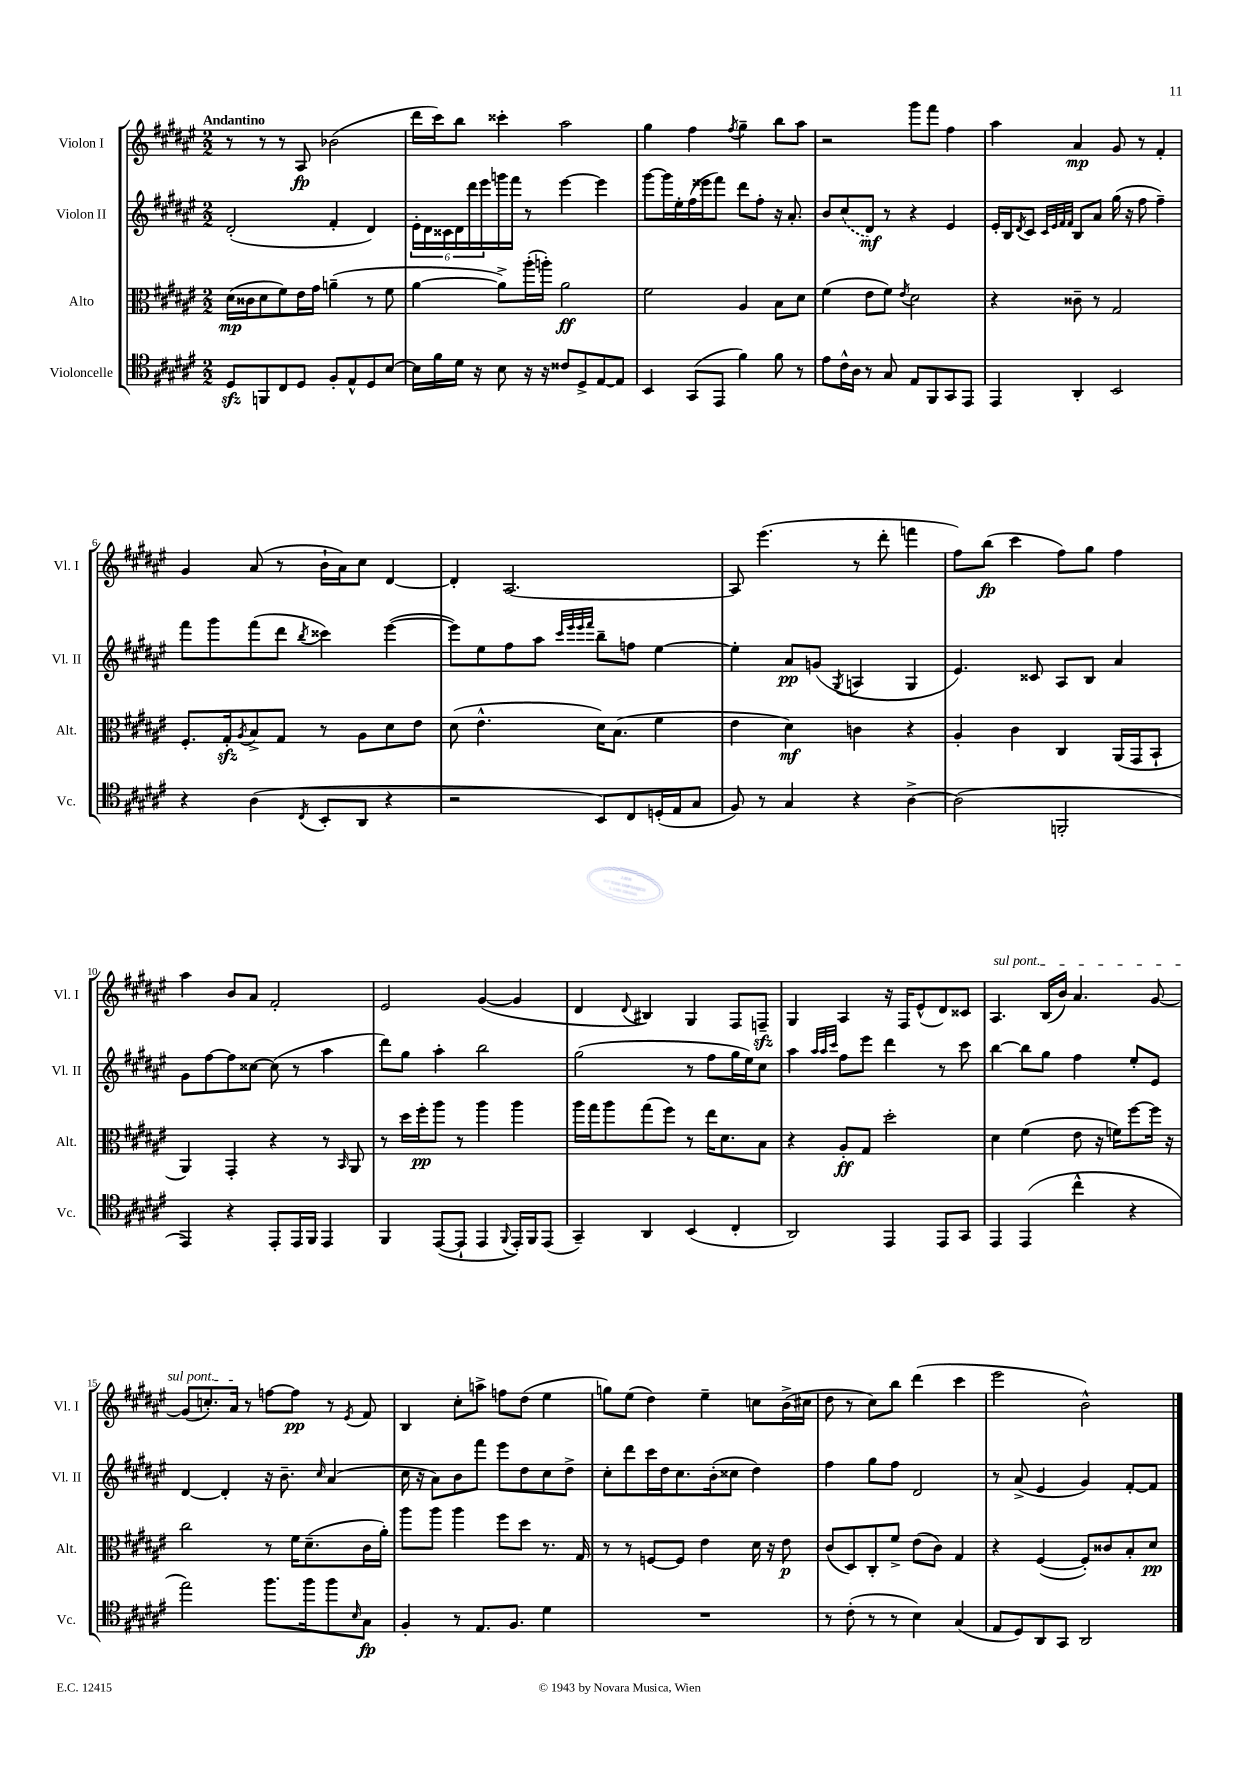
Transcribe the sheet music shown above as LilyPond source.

<<
\new StaffGroup <<
\new Staff = "s0" \with { instrumentName = "Violon I" shortInstrumentName = "Vl. I" } {
    \clef treble \key fis \major \numericTimeSignature \time 2/2 \tempo "Andantino"
    r8 r8 r8 ais8\fp bes'2( |
    dis'''16 cis'''16) b''8 cisis'''4-. ais''2 |
    gis''4 fis''4 \acciaccatura { fis''8 } gis''4-- b''8 ais''8 |
    r2 gis'''8 fis'''8 fis''4 |
    ais''4 ais'4\mp gis'8 r8 fis'4-. |
    gis'4 ais'8( r8 b'16-! ais'16) cis''8 dis'4~ |
    dis'4-. ais2.~ |
    ais8 eis'''4.( r8 dis'''8-. f'''4 |
    fis''8) b''8\fp( cis'''4 fis''8) gis''8 fis''4 |
    ais''4 b'8 ais'8 fis'2-. |
    eis'2 gis'4~( gis'4 |
    dis'4 \appoggiatura { dis'8 } bis4) gis4 fis8 f8--\sfz |
    gis4 ais4 r16 fis16 eis'8-^( dis'8) cisis'8 |
    \once \override TextSpanner.bound-details.left.text = \markup { \italic "sul pont." } ais4.\startTextSpan b16( b'16) ais'4. gis'8~ |
    gis'8( c''8.-.) ais'16\stopTextSpan r8 f''8~ f''8\pp r8 \acciaccatura { eis'8 } fis'8 |
    b4 cis''8-. a''8-> f''8 dis''8( eis''4 |
    g''8) eis''8( dis''4) eis''4-- c''8 b'16->( cis''16 |
    dis''8 r8 cis''8) b''8 dis'''4( cis'''4 |
    eis'''2 b'2-^) \bar "|." |
}
\new Staff = "s1" \with { instrumentName = "Violon II" shortInstrumentName = "Vl. II" } {
    \clef treble \key fis \major \numericTimeSignature \time 2/2
    dis'2-.( fis'4-. dis'4) |
    \tuplet 6/4 { eis'16-. dis'16 cisis'16 dis'16 dis'''16 eis'''16 } g'''16 fis'''16 r8 eis'''4~ eis'''4 |
    gis'''8~ gis'''16 eis''16-. fis''16( eisis'''16 fis'''8) dis'''8 fis''8-. r16 ais'8.-. |
    b'8 \once \slurDashed cis''8( dis'8\mf) r8 r4 eis'4 |
    eis'16-. b16 \acciaccatura { dis'8 } cis'8 \grace { cis'32 eis'32 fis'32 fis'32 } b8 ais'8 gis''16( r16 fis''8 fis''4--) |
    fis'''8 gis'''8 fis'''8( dis'''8 \acciaccatura { b''8 } cisis'''4) eis'''4~( |
    eis'''8) eis''8 fis''8 ais''8 \grace { cis'''32 eis'''32 eis'''32 fis'''32 } b''8-- f''8 eis''4~ |
    eis''4-. ais'8\pp g'8( \acciaccatura { gis8 } a4 gis4 |
    eis'4.) cisis'8 ais8 b8 ais'4 |
    gis'8 fis''8~ fis''8 cisis''8~ cisis''8( r8 ais''4 |
    dis'''8) gis''8 ais''4-. b''2 |
    gis''2( r8 fis''8 gis''16 eis''16) cis''8 |
    ais''4 \grace { ais''32 ais''32 cis'''32 } fis''8 eis'''8 dis'''4 r8 cis'''8 |
    b''4~ b''8 gis''8 fis''4 eis''8-. eis'8 |
    dis'4~ dis'4-. r16 b'8.-- \grace { cis''16 } ais'4( |
    cis''16 r16 ais'8) b'8 fis'''8 eis'''8 dis''8 cis''8 dis''8-> |
    cis''8-. dis'''8 cis'''16 dis''16 cis''8. b'16-.( cisis''8 dis''4) |
    fis''4 gis''8 fis''8 dis'2 |
    r8 ais'8->( eis'4 gis'4) fis'8~-. fis'8 \bar "|." |
}
\new Staff = "s2" \with { instrumentName = "Alto" shortInstrumentName = "Alt." } {
    \clef alto \key fis \major \numericTimeSignature \time 2/2
    dis'16\mp( cisis'16 dis'8 fis'8) eis'16 gis'16 a'4--( r8 fis'8 |
    ais'4~ ais'8->) ais''16-.( a''16-.) ais'2\ff |
    fis'2 ais4 b8 dis'8 |
    fis'4( eis'8 fis'8) \acciaccatura { eis'8 } dis'2 |
    r4 cisis'8-- r8 gis2 |
    fis8.-. gis16-.\sfz \acciaccatura { ais8 } b8-> gis8 r8 ais8 dis'8 eis'8 |
    dis'8( eis'4.-^ dis'16) b8.( fis'4 |
    eis'4 dis'4\mf) c'4 r4 |
    ais4-. cis'4 cis4 ais,16( gis,16 b,8-! |
    ais,4) gis,4-. r4 r8 \grace { b,16 } ais,8 |
    r8 dis''16 fis''16-.\pp ais''8 r8 ais''4 ais''4 |
    ais''16 gis''16 ais''8 gis''8( fis''8) r8 eis''16 dis'8. b8 |
    r4 ais8-.\ff gis8 dis''2-. |
    dis'4 fis'4( eis'8 r16 f'16) fis''8~ fis''16 r16 |
    cis''2 r8 fis'16 dis'8.--( cis'16 ais'16-.) |
    ais''8 ais''8 ais''4 fis''8 dis''8 r8. gis16 |
    r8 r8 f8~ f8 eis'4 dis'16 r16 eis'8\p |
    cis'8( dis8) cis8-. fis'8-> eis'8( cis'8) gis4 |
    r4 fis4~( fis8-.) cisis'8 b8-. dis'8\pp \bar "|." |
}
\new Staff = "s3" \with { instrumentName = "Violoncelle" shortInstrumentName = "Vc." } {
    \clef tenor \key fis \major \numericTimeSignature \time 2/2
    dis8\sfz f,8 cis8 dis8 fis8-. eis8-^ dis8 b8~ |
    b16 fis'16 dis'16 r16 b8 r16 r16 cisis'8 dis8-> eis8~ eis8 |
    b,4 gis,8( eis,8 fis'4) fis'8 r8 |
    eis'8 cis'16-^ ais16 r8 gis8 eis8 fis,8 gis,8 eis,8 |
    eis,4 ais,4-. b,2 |
    r4 ais4( \acciaccatura { cis8 } b,8-. ais,8 r4 |
    r2 b,8) cis8 d16-.( eis16 gis8 |
    fis8) r8 gis4 r4 ais4~-> |
    ais2( f,2-. |
    eis,4) r4 eis,8-. eis,16 fis,16 eis,4 |
    fis,4 eis,8~( eis,8-! eis,4 \appoggiatura { fis,8 } eis,16-.) fis,16 eis,8( |
    gis,4--) ais,4 b,4( cis4-. |
    ais,2) eis,4 eis,8 gis,8 |
    eis,4 eis,4( cis''4-^ r4 |
    eis''2) fis''8. fis''16 fis''8 \grace { b16 } gis8\fp |
    fis4-. r8 eis8. fis8. dis'4 |
    R1 |
    r8 cis'8-.( r8 r8 b4) gis4( |
    eis8 dis8) ais,8 gis,8 ais,2 \bar "|." |
}
>>
>>
